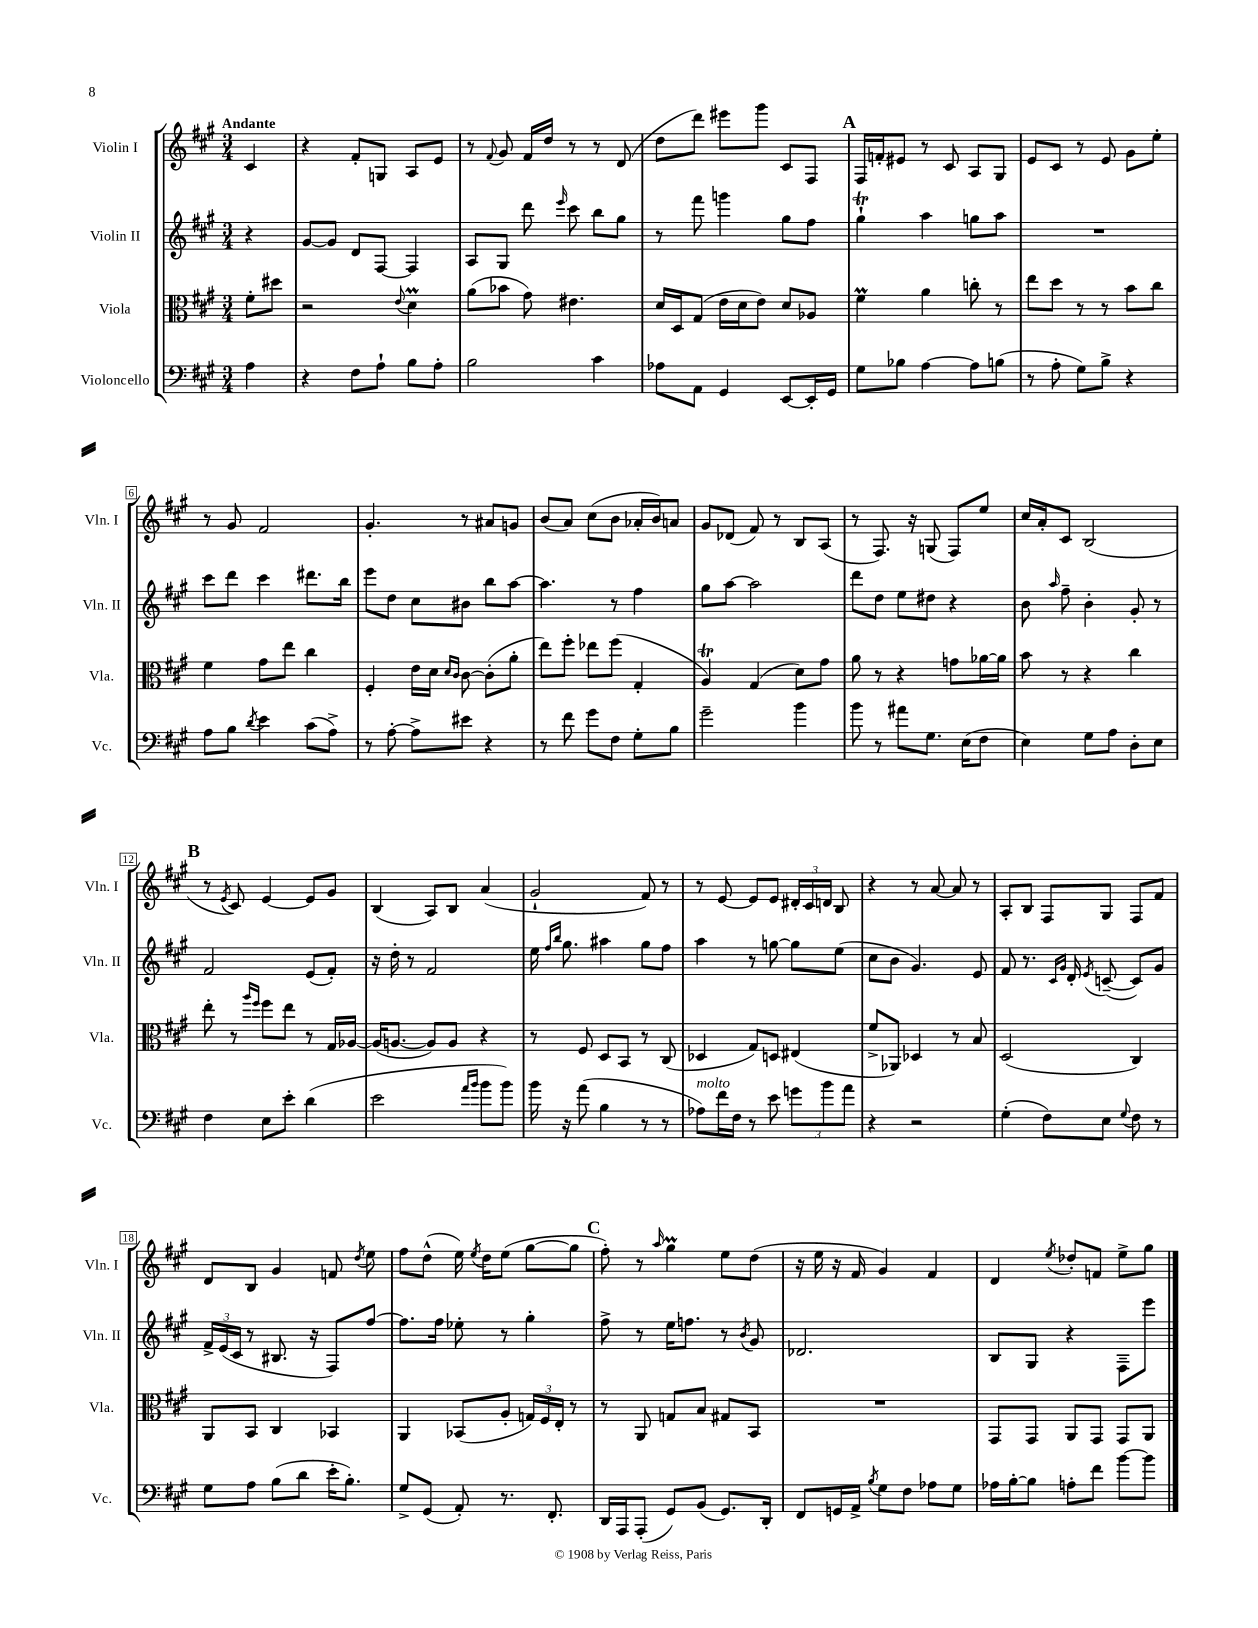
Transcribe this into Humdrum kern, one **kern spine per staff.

**kern	**kern	**kern	**kern
*part4	*part3	*part2	*part1
*staff4	*staff3	*staff2	*staff1
*I"Violoncello	*I"Viola	*I"Violin II	*I"Violin I
*I'Vc.	*I'Vla.	*I'Vln. II	*I'Vln. I
*clefF4	*clefC3	*clefG2	*clefG2
*k[f#c#g#]	*k[f#c#g#]	*k[f#c#g#]	*k[f#c#g#]
*M3/4	*M3/4	*M3/4	*M3/4
=	=	=	=
!	!	!	!LO:TX:a:B:t=Andante
4A\	8f#'\L	4r	4c#/
.	8dd#X\J	.	.
=1	=1	=1	=1
4r	2r	[8g#/L	4r
.	.	8g#/J]	.
8F#\L	.	8d/L	8f#'/L
8A`\J	.	[8F#/J	8Gn/J
.	8qqe/	.	.
8B\L	4dM\	4F#/]	8A/L
8A'\J	.	.	8e/J
=2	=2	=2	=2
2B\	(8a\L	8A/L	8r
.	.	.	8qqf#/
.	8b-X\J	8G#/J	8g#/
.	8g#\)	8ddd\	16f#/LL
.	.	.	16dd/JJ
.	.	16qqeee/	.
.	4.e#X\	8ccc#\	8r
4c#\	.	8bb\L	8r
.	.	8gg#\J	(8d/
=3	=3	=3	=3
8A-X\L	16d/LL	8r	8dd\L
.	16D/J	.	.
8AA\J	(8G#/J	8fff#\	8ddd\J)
4GG#/	16e\LL	4gggn\	8eee#X\L
.	16d\J	.	.
.	8e\J)	.	8ggg#\J
[8EE/L	8d/L	8gg#\L	8c#/L
16EE'/L]	8A-X/J	8ff#\J	8F#/J
16GG#/JJ	.	.	.
!!LO:REH:place=s1:t=A
=4	=4	=4	=4
8G#\L	4f#M\	4gg#t`\	16F#/LL
.	.	.	16fn'/J
8B-X\J	.	.	8e#X/J
[4A\	4a\	4aa\	8r
.	.	.	8c#/
8A\L]	8ccn'\	8ggn\L	8A/L
(8Bn\J	8r	8aa\J	8G#/J
=5	=5	=5	=5
8r	8ee\L	2.r	8e/L
8A'\	8dd\J	.	8c#/J
8G#\L)	8r	.	8r
8B^\J	8r	.	8e/
4r	8b\L	.	8g#\L
.	8cc#\J	.	8ee'\J
!!LO:LB:g=z
=6	=6	=6	=6
8A\L	4f#\	8ccc#\L	8r
8B\J	.	8ddd\J	8g#/
8qd/	.	.	.
4e\	8g#\L	4ccc#\	2f#/
.	8ee\J	.	.
(8c#\L	4cc#\	8.ddd#X\L	.
8A^\J)	.	.	.
.	.	16bb\Jk	.
=7	=7	=7	=7
8r	4F#'/	8eee\L	4.g#'/
[8A'\	.	8dd\J	.
8A^\L]	16e\LL	8cc#\L	.
.	16d\JJ	.	.
.	16qqd/LL	.	.
.	16qqc#/JJ	.	.
8e#X\J	[8c#\	8b#X\J	8r
4r	(8c#'\L]	8bb\L	8a#X/L
.	8a'\J	[8aa\J	8gn/J
=8	=8	=8	=8
8r	8ee\L)	4.aa\]	(8b/L
8f#\	8ff#'\J	.	8a/J)
8g#\L	8ee-X\L	.	(8cc#\L
8F#\J	(8ff#\J	8r	8b\J
8G#'\L	4G#'/	4ff#\	16a-X'/LL
.	.	.	16b/J)
8B\J	.	.	8an/J
=9	=9	=9	=9
2g#~\	4AT/)	8gg#\L	8g#/L
.	.	[8aa\J	(8d-X/J
.	(4G#/	2aa\]	8f#/)
.	.	.	8r
4b\	8d\L)	.	8B/L
.	8g#\J	.	(8A/J
=10	=10	=10	=10
8b\	8a\	8ddd\L	8r
8r	8r	8dd\J	8.F#/)
8a#X\L	4r	8ee\L	.
.	.	.	16r
8.G#\J	.	8dd#X\J	(8Gn/
.	8gn\L	4r	8F#/L)
(16E\KL	.	.	.
8F#\J	[16a-X\L	.	8ee/J
.	16a-\JJ]	.	.
=11	=11	=11	=11
4E\)	8b\	8b\	16cc#/LL
.	.	.	16a'/J
.	.	16qqaa/	.
.	8r	8ff#~\	8c#/J
8G#\L	4r	4b'\	(2B/
8A\J	.	.	.
8D'\L	4cc#\	8g#'/	.
8E\J	.	8r	.
!!LO:LB:g=z
!!LO:REH:place=s1:t=B
=12	=12	=12	=12
4F#\	8ee'\	2f#/	8r
.	.	.	8qe/
.	8r	.	8c#/)
.	16qqaa/LL	.	.
.	16qqff#/JJ	.	.
8E\L	8ff#\L	.	[4e/
8e'\J	8ee\J	.	.
(4d\	8r	(8e/L	8e/L]
.	16G#/LL	8f#'/J)	8g#/J
.	[16A-X/JJ	.	.
=13	=13	=13	=13
2e\	(16A-/KL]	16r	(4B/
.	[8.An/J	16dd'\	.
.	.	8r	.
.	8A/L])	2f#/	8A/L)
.	8A/J	.	8B/J
16qqa/LL	.	.	.
16qqb/JJ	.	.	.
8b\L	4r	.	(4a/
8b\J)	.	.	.
=14	=14	=14	=14
16b\	8r	16ee\	2g#`/
.	.	16qqff#/LL	.
.	.	16qqbb/JJ	.
16r	.	8.gg#\	.
(8a\	8F#/	.	.
4B\	8D/L	4aa#X\	.
.	8BB/J	.	.
8r	8r	8gg#\L	8f#/)
8r	(8C#/	8ff#\J	8r
=15	=15	=15	=15
!LO:TX:a:i:t=molto	!	!	!
8A-X\L)	4D-X/	4aa\	8r
16f#\L	.	.	[8e/
16F#\JJ	.	.	.
8r	8G#/L)	8r	8e/L]
8e\	8Dn/J	[8ggn\	8e/J
12gn\L	(4E#X/	8gg\L]	24d#X'/LL
.	.	.	24c#/
12b\	.	.	24dn/JJ
.	.	(8ee\J	8B/
12a\J	.	.	.
=16	=16	=16	=16
4r	8f#^/L	8cc#\L	4r
.	8AA-X/J)	8b\J	.
2r	4D-X/	4.g#/)	8r
.	.	.	[8a/
.	8r	.	8a/]
.	8B/	8e/	8r
=17	=17	=17	=17
(4G#'\	(2D/	8f#/	8A'/L
.	.	8.r	8B/J
8F#\L)	.	.	8F#/L
.	.	16qqc#/LL	.
.	.	16qqg#/JJ	.
.	.	16d'/	.
.	.	8qe/	.
8E\J	.	([8cn~/	8G#/J
8qqG#/	.	.	.
8F#\	4C#/)	8c/L])	8F#/L
8r	.	8g#/J	8f#/J
!!LO:LB:g=z
=18	=18	=18	=18
8G#\L	8AA/L	24f#^/LL	8d/L
.	.	(24e/	.
.	.	24c#/JJ	.
8A\J	8BB/J	8r	8B/J
(8B\L	4C#/	8.B#X/	4g#/
8d\J	.	.	.
.	.	16r	.
16e'\KL	4BB-X/	8F#/L)	8fn/
8.B'\J)	.	.	.
.	.	.	8qdd/
.	.	[8ff#/J	8ee\
=19	=19	=19	=19
8G#^/L	4AA/	8.ff#\L]	8ff#\L
(8GG#/J	.	.	(8dd^^\J
.	.	16ff#\Jk	.
8AA'/)	(8BB-X/L	8ee-X'\	16ee\)
.	.	.	8qee/
.	.	.	16dd\KL
8.r	8A'/J	8r	(8ee\J
.	24Gn/LL)	4gg#'\	[8gg#\L
.	24F#/	.	.
8.FF#'/	.	.	.
.	24E'/JJ	.	.
.	8r	.	8gg#\J]
!!LO:REH:place=s1:t=C
=20	=20	=20	=20
16DD/LL	8r	8ff#^\	8ff#'\)
16AAA/J	.	.	.
(8AAA'/J	8AA/	8r	8r
.	.	.	16qqaa/
8GG#/L)	8Gn/L	16ee\KL	4gg#m\
.	.	8.ffn\J	.
(8BB/J	8B/J	.	.
8.GG#/L)	8G#X/L	8r	8ee\L
.	.	8qb/	.
.	8BB/J	8g#/	(8dd\J
16DD'/Jk	.	.	.
=21	=21	=21	=21
8FF#/L	2.r	2.d-X/	16r
.	.	.	16ee\
16GGn/L	.	.	16r
16AA^/JJ	.	.	16f#/
8qB/	.	.	.
8G#\L	.	.	4g#/)
8F#\J	.	.	.
8A-X\L	.	.	4f#/
8G#\J	.	.	.
=22	=22	=22	=22
16A-X\LL	8GG#/L	8B/L	4d/
[16B'\J	.	.	.
8B\J]	8GG#/J	8G#/J	.
.	.	.	8qee/
8An'\L	8AA/L	4r	8dd-X'/L
8f#\J	8GG#/J	.	8fn/J
[8b\L	8GG#/L	8F#~\L	8ee^\L
8b\J]	8AA/J	8eee\J	8gg#\J
==	==	==	==
*-	*-	*-	*-
